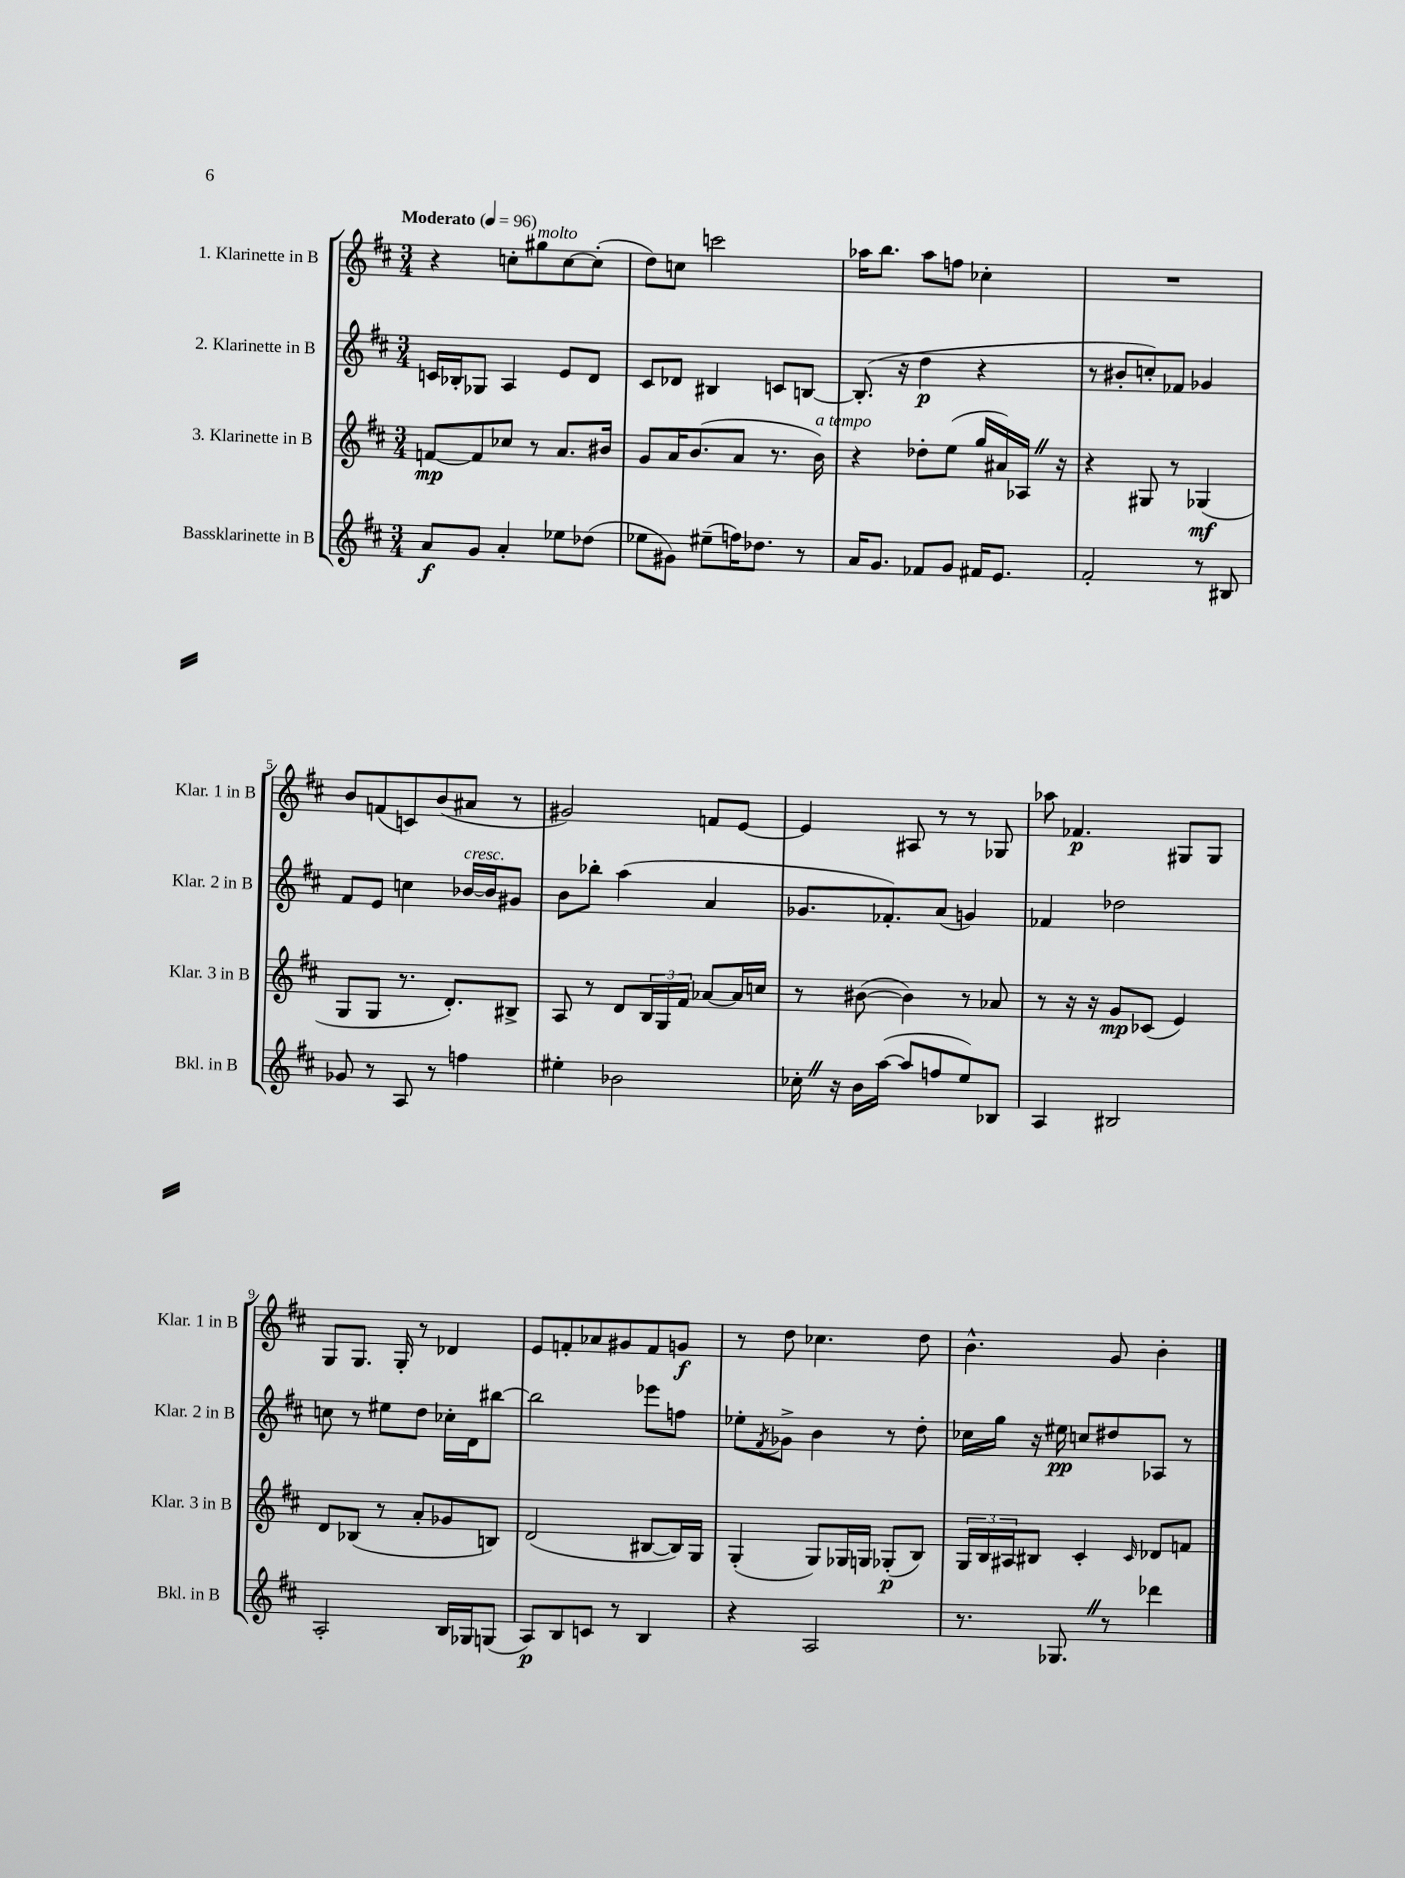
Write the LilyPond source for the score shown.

<<
\new StaffGroup <<
\new Staff = "s0" \with { instrumentName = "1. Klarinette in B" shortInstrumentName = "Klar. 1 in B" } {
    \clef treble \key d \major \numericTimeSignature \time 3/4 \tempo "Moderato" 4 = 96
    r4 c''8-. gis''8^\markup { \italic "molto" } c''8~ c''8-.( |
    d''8) c''8 c'''2 |
    aes''16 b''8. aes''8 f''8 ces''4-. |
    R2. |
    b'8 f'8( c'8) b'8( ais'8 r8 |
    gis'2) f'8 e'8~ |
    e'4 ais8 r8 r8 ges8 |
    aes''8 fes'4.\p gis8 gis8 |
    g8 g8. g16-. r8 des'4 |
    e'8 f'8-. aes'8 gis'8 f'8 g'8\f |
    r8 d''8 ces''4. d''8 |
    b'4.-^ g'8 b'4-. \bar "|." |
}
\new Staff = "s1" \with { instrumentName = "2. Klarinette in B" shortInstrumentName = "Klar. 2 in B" } {
    \clef treble \key d \major \numericTimeSignature \time 3/4
    c'16 bes16-. ges8 a4 e'8 d'8 |
    cis'8 des'8 bis4 c'8 b8~ |
    b8.-.( r16 d''4\p r4 |
    r8 bis'8-. c''8-.) fes'8 ges'4 |
    fis'8 e'8 c''4 bes'16~^\markup { \italic "cresc." } bes'16 gis'8 |
    b'8 bes''8-. a''4( a'4 |
    ges'8. fes'8.-.) a'8( g'4) |
    fes'4 des''2 |
    c''8 r8 eis''8 d''8 ces''16-. d'16 bis''8~ |
    bis''2 ees'''8 f''8 |
    ees''8-. \acciaccatura { fis'8 } ges'8-> b'4 r8 d''8-. |
    ces''16 g''16 r16 eis''16\pp c''8 dis''8 aes8 r8 \bar "|." |
}
\new Staff = "s2" \with { instrumentName = "3. Klarinette in B" shortInstrumentName = "Klar. 3 in B" } {
    \clef treble \key d \major \numericTimeSignature \time 3/4
    f'8~\mp f'8 ces''8 r8 a'8. bis'16 |
    g'8 a'16 b'8.( a'8 r8. b'16^\markup { \italic "a tempo" }) |
    r4 des''8-. e''8( g''16 ais'16) aes16 \once \override BreathingSign.text = \markup { \musicglyph "scripts.caesura.straight" } \breathe r16 |
    r4 gis8 r8 ges4\mf( |
    g8 g8 r8. d'8.-.) bis8-> |
    a8 r8 d'8 \tuplet 3/2 { b16 g16 fis'16 } aes'8~ aes'16 c''16 |
    r8 bis'8~( bis'4) r8 aes'8 |
    r8 r16 r16 g'8\mp ces'8( e'4) |
    d'8 bes8( r8 a'8-. ges'8 b8) |
    d'2( bis8~ bis16) g16 |
    g4-.( g8) ges16 g16 ges8-.\p( b8) |
    \tuplet 3/2 { g16 b16 ais16 } bis8 cis'4-. \grace { cis'16 } des'8 f'8 \bar "|." |
}
\new Staff = "s3" \with { instrumentName = "Bassklarinette in B" shortInstrumentName = "Bkl. in B" } {
    \clef treble \key d \major \numericTimeSignature \time 3/4
    a'8\f g'8 a'4-. ees''8 des''8( |
    ees''8 gis'8) eis''8--( f''16) des''8. r8 |
    a'16 g'8. fes'8 g'8 fis'16 e'8. |
    fis'2-. r8 bis8 |
    ges'8 r8 a8 r8 f''4 |
    eis''4-. bes'2 |
    ces''16-. \once \override BreathingSign.text = \markup { \musicglyph "scripts.caesura.straight" } \breathe r16 b'16 a''16~( a''8 f''8 e''8) bes8 |
    a4 bis2 |
    a2-. b16 ges16 g8( |
    a8\p) b8 c'8 r8 b4 |
    r4 a2 |
    r8. ges8. \once \override BreathingSign.text = \markup { \musicglyph "scripts.caesura.straight" } \breathe r8 des'''4 \bar "|." |
}
>>
>>
